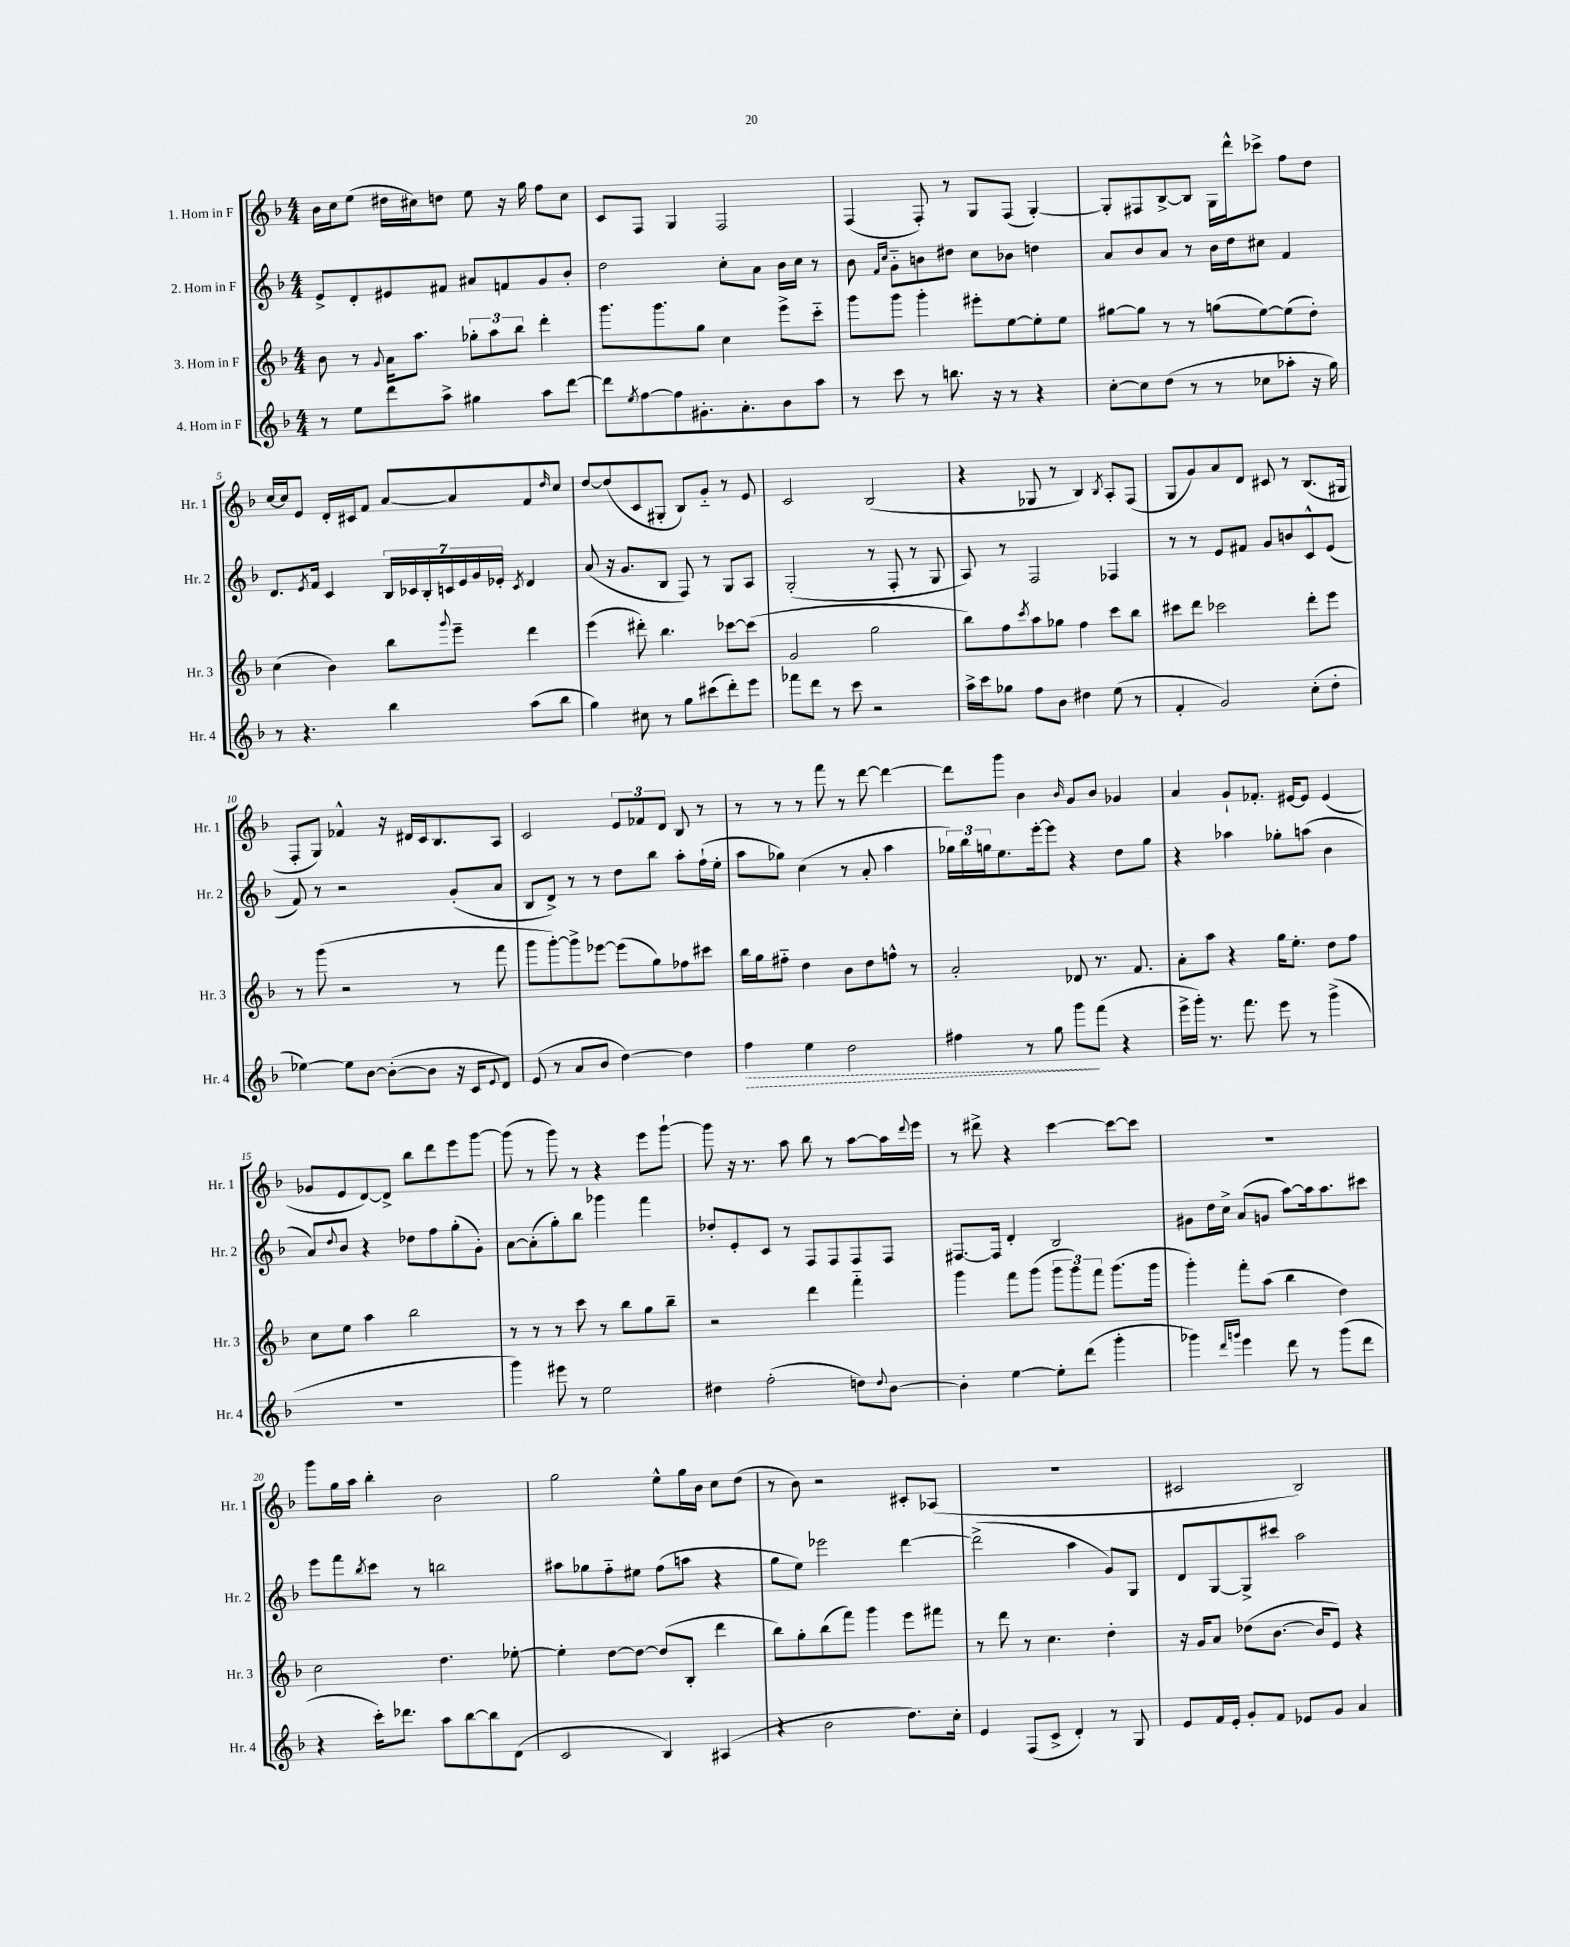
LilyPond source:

<<
\new StaffGroup <<
\new Staff = "s0" \with { instrumentName = "1. Horn in F" shortInstrumentName = "Hr. 1" } {
    \clef treble \key f \major \numericTimeSignature \time 4/4
    bes'16 c''16 e''8( dis''16 cis''16) d''8 e''8 r16 g''16 f''8 cis''8 |
    c'8 f8 g4 f2 |
    f4( f8-.) r8 g8 f8( g4~-.) |
    g8-. fis8 bes8~-> bes8 g16 d'''16-^ ces'''8-> f''8 d''8 |
    c''16~ c''16 e'8 d'16-. cis'16 f'8 a'8~ a'8 f'8 \grace { d''16 } c''8 |
    d''8~ d''8( c'8 gis8-. bes8) g'8-_ r8 e'8 |
    c'2 bes2( |
    r4 ges8 r8 bes4) \acciaccatura { bes8 } a8-. f8( |
    g8 g'8) a'8 d'8 cis'8 r8 bes8.( gis16 |
    f8-. g8) fes'4-^ r16 dis'16 c'16 bes8. a8 |
    c'2 \tuplet 3/2 { e'8 fes'8 d'8 } bes8 r8 |
    r8 r8 r8 f'''8 r8 d'''8~ d'''4~ |
    d'''8 g'''8 bes'4 \grace { bes'16 } g'8 bes'8 ges'4 |
    a'4 g'8-! fes'8.-. eis'16~ eis'8 eis'4( |
    ges'8 e'8 d'8~) d'8-> bes''8 d'''8 e'''8 g'''8~ |
    g'''8( r8 g'''8) r8 r4 e'''8 g'''8~-! |
    g'''8 r16 r8. a''8 bes''8 r8 a''8~ a''16 \appoggiatura { d'''8 } e'''16 |
    r8 dis'''8-> r4 c'''4~ c'''8~ c'''8 |
    R1 |
    g'''8 g''16 a''16 bes''4-. bes'2 |
    g''2 e''8-^ g''16 bes'16 c''8 d''8( |
    r8 bes'8) r2 cis'8-. aes8( |
    R1 |
    cis'2 bes2) \bar "|." |
}
\new Staff = "s1" \with { instrumentName = "2. Horn in F" shortInstrumentName = "Hr. 2" } {
    \clef treble \key f \major \numericTimeSignature \time 4/4
    e'8-> d'8-. eis'8 fis'8 ais'8 f'8 g'8 bes'8-. |
    d''2 c''8-. a'8 bes'16 c''16 r8 |
    bes'8 \grace { f'16 c''16 } g'8-_ b'8 dis''8 c''8 bes'8 d''4 |
    a'8 bes'8 a'8 r8 bes'16 d''16 cis''8 f'4 |
    d'8. \acciaccatura { e'8 } f'16 c'4 \tuplet 7/4 { bes16 ces'16 bes16-. c'16 e'16 g'16 ees'16-. } \acciaccatura { c'8 } d'4 |
    a'8( r16 g'8. bes8 f8) r8 g8 a8 |
    g2-.( r8 f8-. r8 g8 |
    a8) r8 f2 fes4 |
    r8 r8 e'8 fis'8 g'8 b'8 c'8-^ e'8( |
    f'8) r8 r2 g'8-.( a'8 |
    bes8 d'8->) r8 r8 d''8 bes''8 a''8-. f''16-!( e''16-. |
    a''8 ges''8) c''4( r8 a'8-. a''4 |
    \tuplet 3/2 { ges''16) bes''16 g''16 } e''8. e'''16~-. e'''8 r4 d''8 g''8 |
    r4 aes''4 ges''8-. a''8( bes'4 |
    a'8) \appoggiatura { d''8 } bes'8 r4 des''8 f''8 g''8-.( g'8-.) |
    a'8~ a'8-.( g''8-.) bes''8 ges'''4 f'''4 |
    des''8-. e'8-. c'8 r8 f8 f8 f8 f8 |
    fis8.~ fis16 d'4-. bes2 |
    gis'8 d''16 c''16-> a'8( g'8 a''8~) a''16 a''8. cis'''8 |
    e'''8 f'''8 \acciaccatura { bes''8 } c'''8 r8 b''2 |
    ais''8 ges''8 f''8-_ eis''8 f''8( a''8 r4 |
    g''8 e''8) ees'''2 d'''4~ |
    d'''2->( a''4 g'8) g8 |
    d'8 g8~ g8-> cis'''8 a''2 \bar "|." |
}
\new Staff = "s2" \with { instrumentName = "3. Horn in F" shortInstrumentName = "Hr. 3" } {
    \clef treble \key f \major \numericTimeSignature \time 4/4
    bes'8 r8 \appoggiatura { g'8 } a'16 a''8. \tuplet 3/2 { ges''8-. a''8 bes''8 } d'''4-. |
    g'''8. g'''8. g''8 c''4 e'''8-> c'''8-_ |
    g'''8 g'''8 g'''4-. eis'''8-. e''8~ e''8-. e''8 |
    gis''8~ gis''8 r8 r8 g''8( e''8~) e''8( d''8-.) |
    c''4( bes'4) bes''8 \appoggiatura { g'''8 } e'''8-- d'''4 |
    e'''4( dis'''8-.) bes''4. ces'''8~ ces'''8( |
    g'2 g''2 |
    bes''8) f''8 \acciaccatura { c'''8 } a''8 ges''8 f''4 c'''8 bes''8 |
    cis'''8 d'''8 ces'''2 d'''8-. e'''8 |
    r8 g'''8( r2 r8 f'''8 |
    g'''8 g'''8~-.) g'''8-> ees'''8~ ees'''8( g''8) fes''8 cis'''8 |
    bes''16 g''16 fis''8-_ d''4 bes'8 d''8 f''8-^ r8 |
    a'2-. des'8 r8. f'8. |
    a'8-. a''8 r4 g''16 e''8.-. d''8 f''8 |
    c''8 e''8 a''4 bes''2 |
    r8 r8 r8 c'''8 r8 bes''8 g''8 bes''8-- |
    r2 d'''4 f'''4-_ |
    g'''4 f'''8 g'''8( \tuplet 3/2 { g'''8 g'''8) f'''8 } g'''8.( g'''16 |
    g'''4-.) f'''8-. a''8( bes''4 d''4) |
    c''2 d''4. ees''8~-. |
    ees''4-. d''8~ d''8~ d''8( bes8-. d'''4 |
    bes''8) g''8-. bes''8( f'''8) g'''4 e'''8 fis'''8 |
    r8 d'''8 r8 c''4. d''4-. |
    r16 g'16 a'8 des''8( bes'8.~ bes'16 e'8) r4 \bar "|." |
}
\new Staff = "s3" \with { instrumentName = "4. Horn in F" shortInstrumentName = "Hr. 4" } {
    \clef treble \key f \major \numericTimeSignature \time 4/4
    r8 e''8 d'''8 a''8-> gis''4 a''8 d'''8~ |
    d'''8 \acciaccatura { e''8 } f''8~ f''8 gis'8.-. a'8.-. bes'8 a''8 |
    r8 c'''8 r8 b''8. r16 r8 r4 |
    c''8~-. c''8 d''8( r8 r8 ces''8 aes''8-. r16 g''16) |
    r8 r4. bes''4 a''8( bes''8 |
    g''4) cis''8 r8 g''8 cis'''8( d'''8-.) e'''8 |
    fes'''8 d'''8 r8 c'''8 r2 |
    a''16-> c'''16 ges''8 f''8 bes'8 dis''4 e''8( r8 |
    f'4-. g'2) c''8-.( d''8-. |
    ees''4~) ees''8 bes'8~ bes'8~-.( bes'8 r16 c'16 \appoggiatura { e'8 } d'8) |
    e'8( r8 a'8 bes'8 d''4~) d''4 |
    \once \override Hairpin.style = #'dashed-line f''4\> e''4 d''2 |
    fis''4 r8 g''8 g'''8\! f'''8( r4 |
    e'''16-> g'''16-.) r8. f'''8. e'''8 r8 g'''4->( |
    R1 |
    g'''4) eis'''8 r8 e''2 |
    dis''4 f''2-.( d''8) \appoggiatura { d''8 } bes'8~ |
    bes'4-. e''4~ e''8-. d'''8( g'''4-. |
    ges'''4) \grace { d'''16 g'''16 } e'''4 d'''8 r8 g'''8( d'''8 |
    r4 c'''16-.) des'''8. a''8 bes''8~ bes''8 d'8( |
    c'2 bes4) ais4( |
    r4 bes'2 d''8.) c''16-. |
    e'4 f8( c'8-> d'4-.) r8 g8 |
    e'8 f'16 e'16-. g'8-. f'8 ees'8 g'8 a'4 \bar "|." |
}
>>
>>
